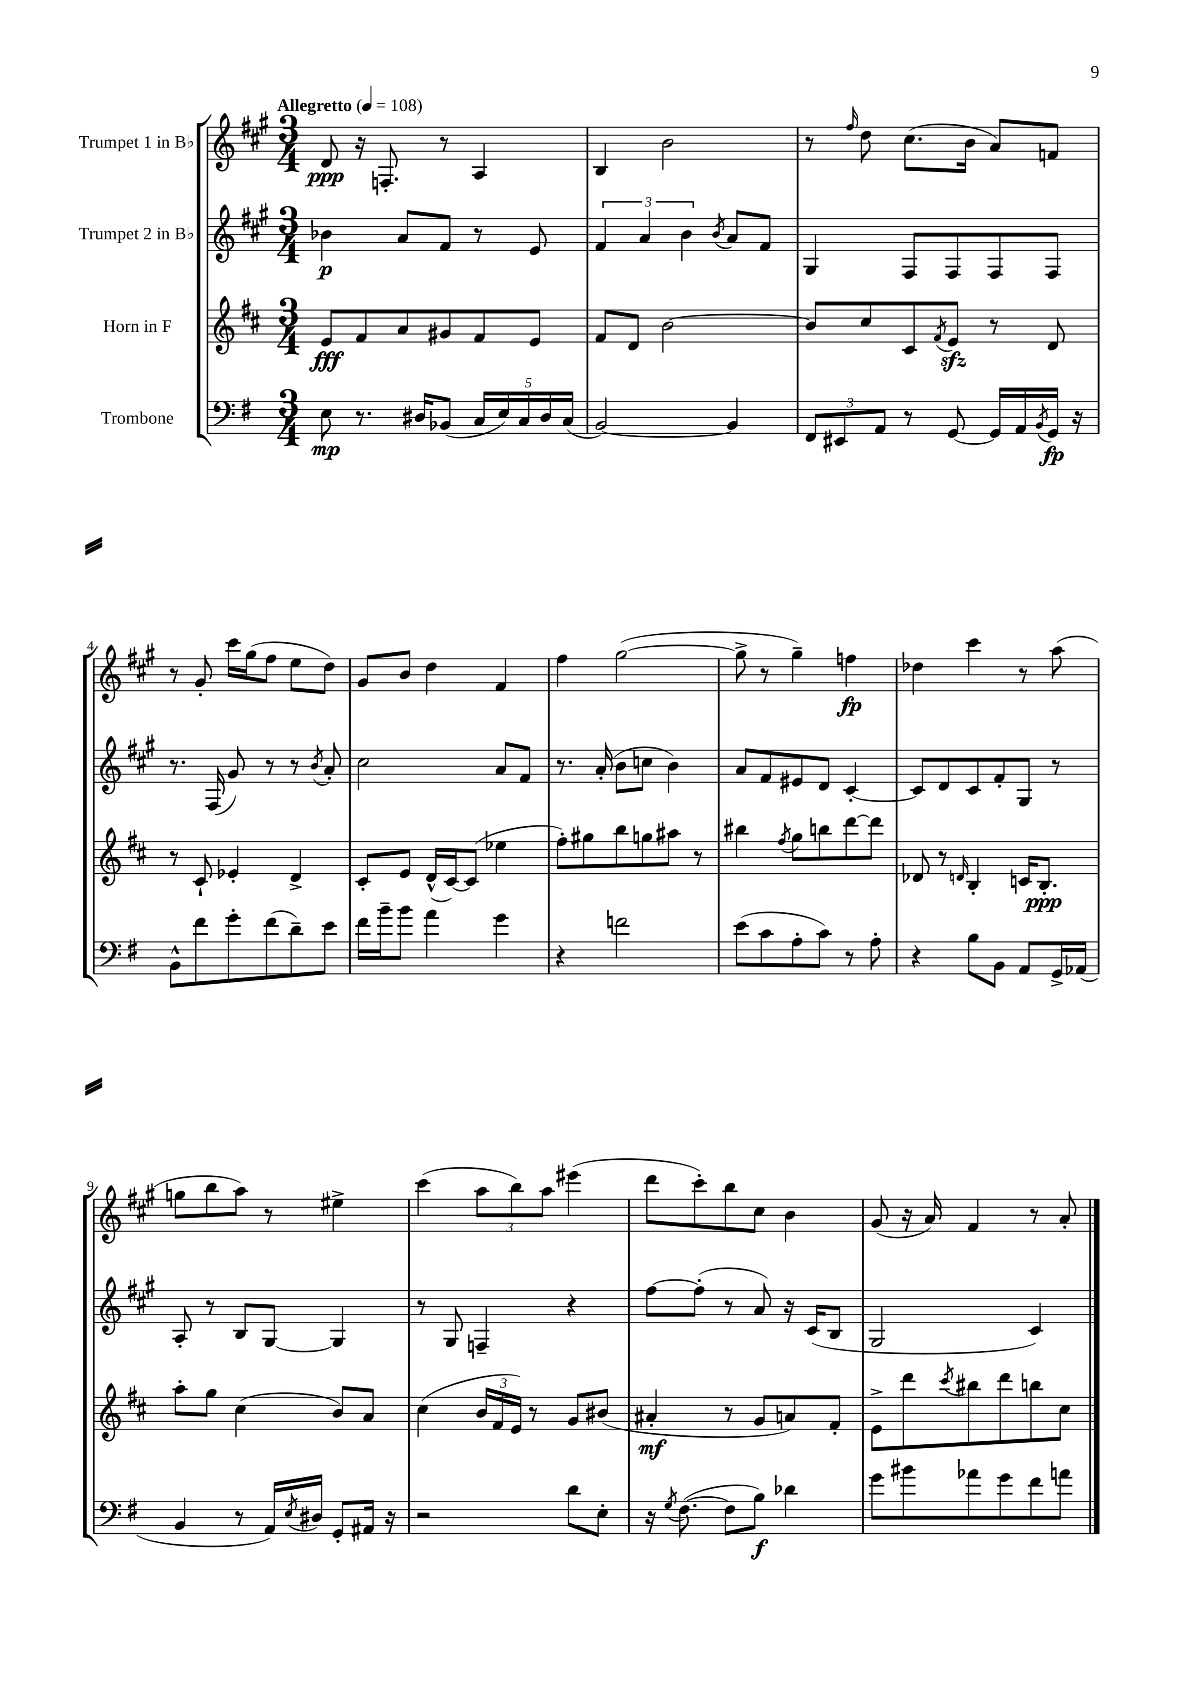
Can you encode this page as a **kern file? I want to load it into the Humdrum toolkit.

**kern	**kern	**kern	**kern
*staff4	*staff3	*staff2	*staff1
*clefF4	*clefG2	*clefG2	*clefG2
*k[f#]	*k[f#c#]	*k[f#c#g#]	*k[f#c#g#]
*M3/4	*M3/4	*M3/4	*M3/4
*MM108	*MM108	*MM108	*MM108
8E	8e	4b-	8d
8.r	8f#	.	16r
.	.	.	8.F'
.	8a	8a	.
16D#	.	.	.
(8BB-	8g#	8f#	8r
20C	8f#	8r	4A
20E)	.	.	.
20C	.	.	.
.	8e	8e	.
20D#	.	.	.
(20C	.	.	.
=	=	=	=
[2BB)	8f#	6f#	4B
.	8d	.	.
.	.	6a	.
.	[2b	.	2b
.	.	6b	.
.	.	8qb	.
4BB]	.	8a	.
.	.	8f#	.
=	=	=	=
12FF#	8b]	4G#	8r
12EE#	.	.	.
.	.	.	16qqff#
.	8cc#	.	8dd
12AA	.	.	.
8r	8c#	8F#	(8.cc#
.	8qf#	.	.
[8GG	8e	8F#	.
.	.	.	16b
16GG]	8r	8F#	8a)
16AA	.	.	.
8qBB	.	.	.
16GG	8d	8F#	8f
16r	.	.	.
=	=	=	=
8BB^^	8r	8.r	8r
8f#	8c#`	.	8g#'
.	.	(16F#	.
8g'	4e-'	8g#)	16ccc#
.	.	.	(16gg#
(8f#	.	8r	8ff#
8d~)	4d^	8r	8ee
.	.	8qb	.
8e	.	8a'	8dd)
=	=	=	=
16f#	8c#'	2cc#	8g#
16b~	.	.	.
8b	8e	.	8b
4a	(16d^^	.	4dd
.	[16c#)	.	.
.	(8c#]	.	.
4g	4ee-	8a	4f#
.	.	8f#	.
=	=	=	=
4r	8ff#')	8.r	4ff#
.	8gg#	.	.
.	.	(16a'	.
2f	8bb	8b	([2gg#
.	8gg	8cc	.
.	8aa#	4b)	.
.	8r	.	.
=	=	=	=
(8e	4bb#	8a	8gg#^]
8c	.	8f#	8r
.	8qff#	.	.
8A'	8gg	8e#	4gg#~)
8c)	8bb	8d	.
8r	[8ddd	[4c#'	4ff
8A'	8ddd]	.	.
=	=	=	=
4r	8d-	8c#]	4dd-
.	8r	8d	.
.	16qqd	.	.
8B	4B'	8c#	4ccc#
8BB	.	8f#'	.
8AA	16c	8G#	8r
.	8.B'	.	.
16GG^	.	8r	(8aa
(16AA-	.	.	.
=	=	=	=
4BB	8aa'	8A'	8gg
.	8gg	8r	8bb
8r	(4cc#	8B	8aa)
16AA)	.	[8G#	8r
8qE	.	.	.
16D#	.	.	.
8GG'	8b)	4G#]	4ee#^
16AA#	8a	.	.
16r	.	.	.
=	=	=	=
2r	(4cc#	8r	(4ccc#
.	.	8G#	.
.	24b	4F~	12aa
.	24f#	.	.
.	24e)	.	12bb)
.	8r	.	.
.	.	.	12aa
8d	8g	4r	(4eee#
8E'	(8b#	.	.
=	=	=	=
16r	4a#'	[8ff#	8ddd
8qG	.	.	.
([8.F#	.	.	.
.	.	(8ff#']	8ccc#')
8F#]	8r	8r	8bb
8B)	8g	8a)	8cc#
4d-	8a)	16r	4b
.	.	(16c#	.
.	8f#'	8B	.
=	=	=	=
8g	8e^	2G#	(8g#
8b#	8ddd	.	16r
.	.	.	16a)
.	8qccc#	.	.
8a-	8bb#	.	4f#
8g	8ddd	.	.
8f#	8bb	4c#)	8r
8a	8cc#	.	8a'
==	==	==	==
*-	*-	*-	*-
